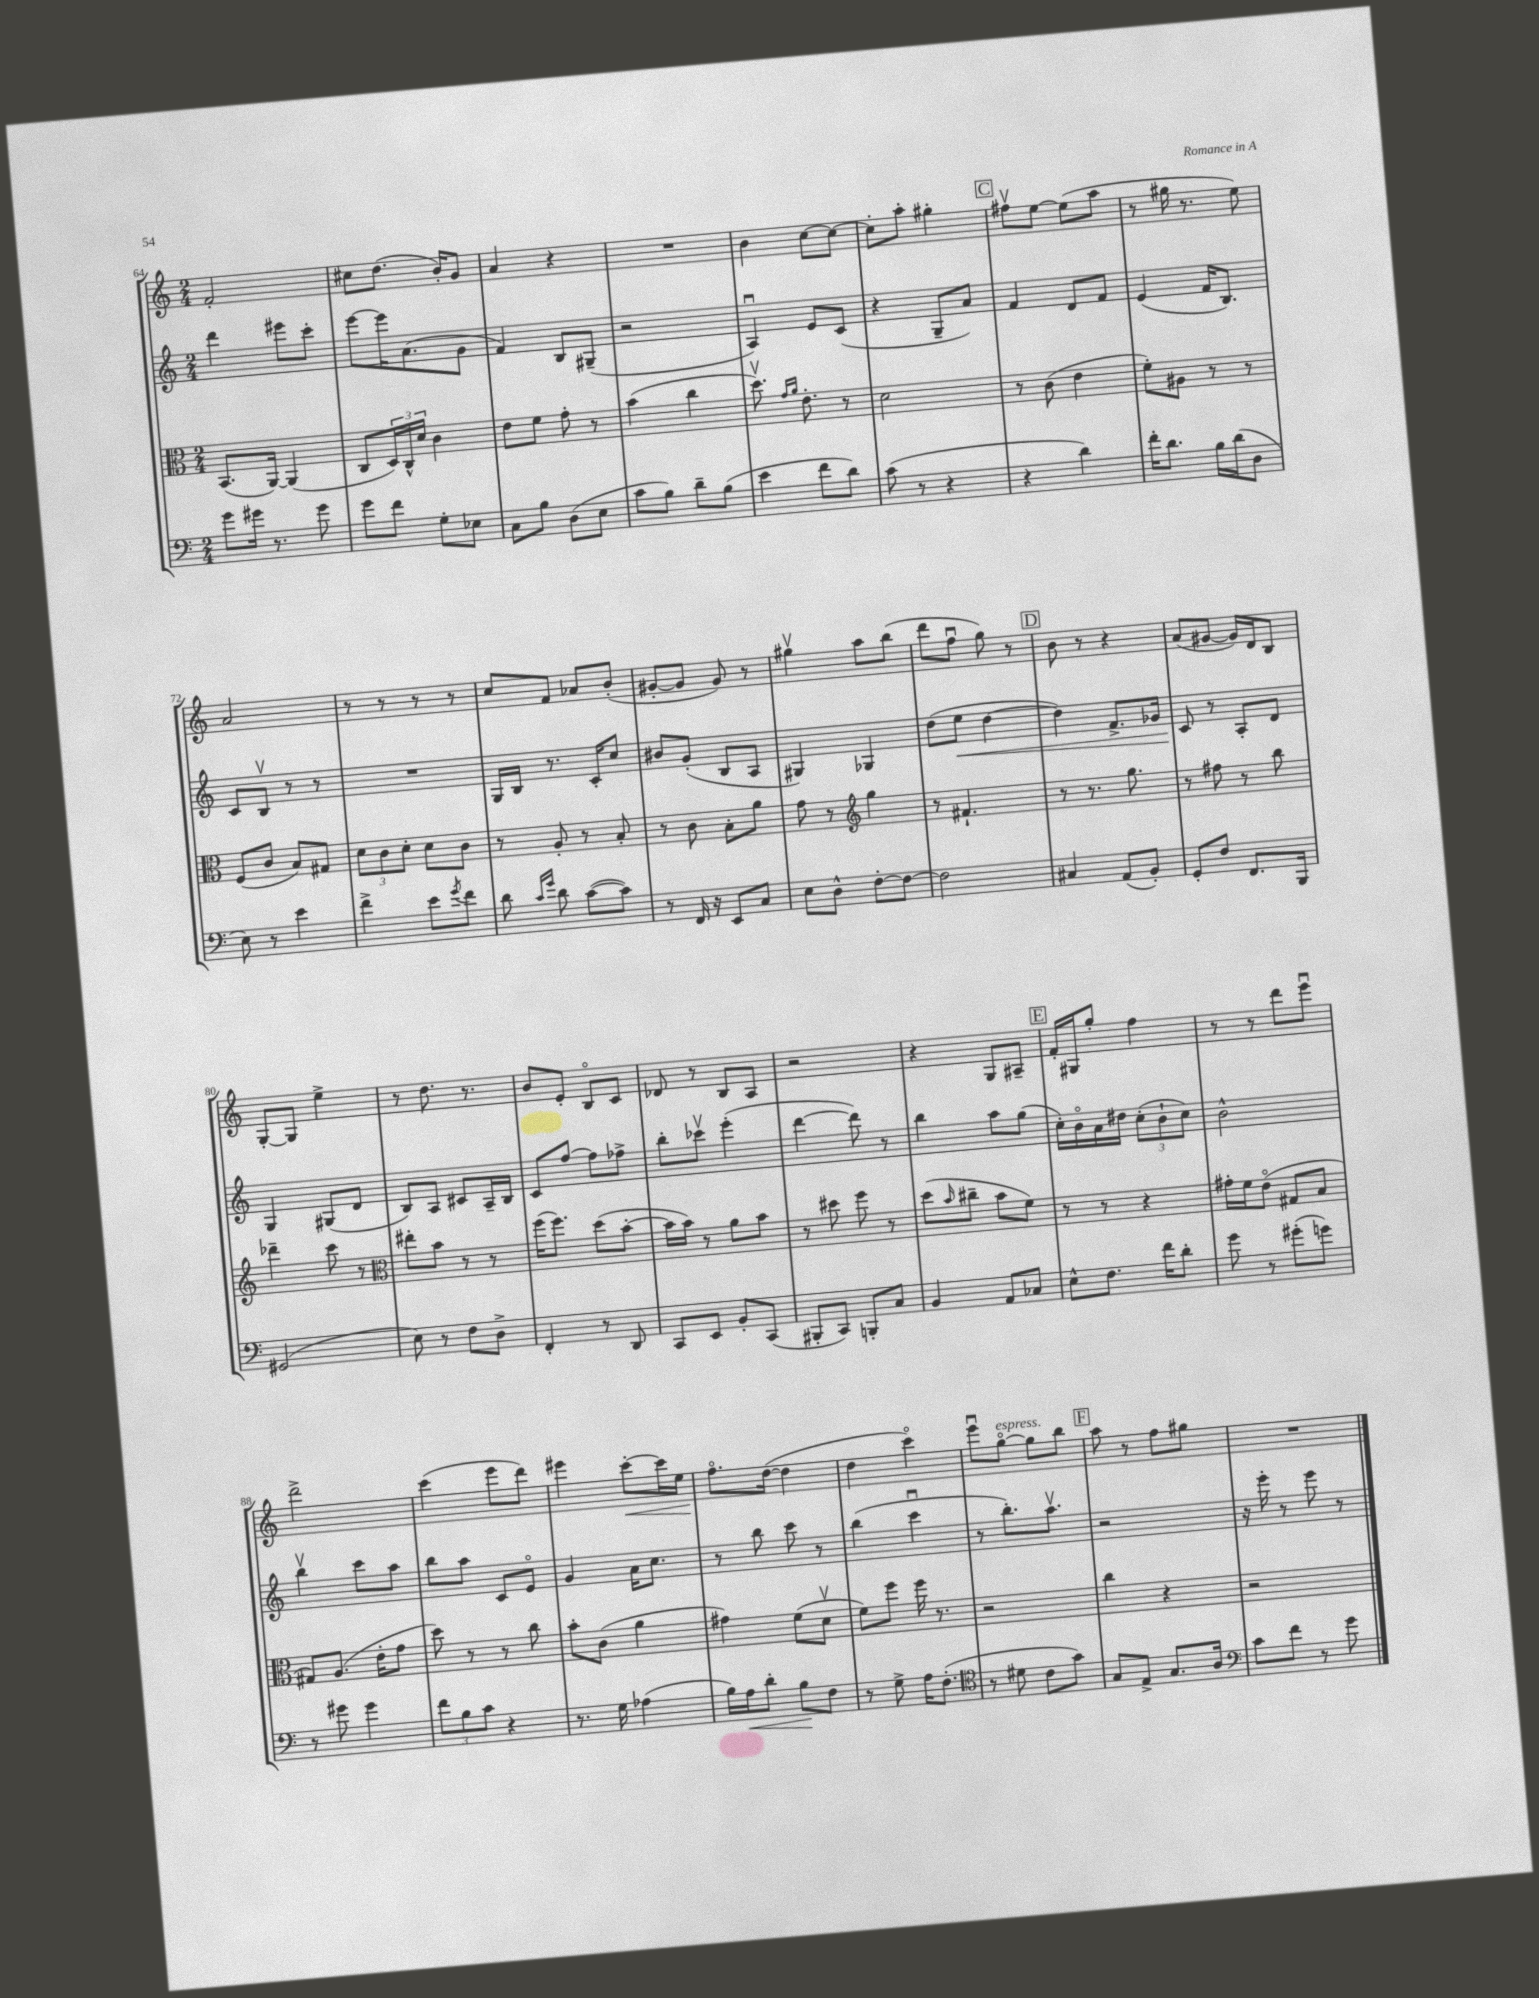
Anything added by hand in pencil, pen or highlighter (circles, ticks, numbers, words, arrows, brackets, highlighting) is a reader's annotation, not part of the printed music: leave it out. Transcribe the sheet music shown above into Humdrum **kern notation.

**kern	**kern	**kern	**kern
*staff4	*staff3	*staff2	*staff1
*clefF4	*clefC3	*clefG2	*clefG2
*k[]	*k[]	*k[]	*k[]
*M2/4	*M2/4	*M2/4	*M2/4
8g	(8.BB	4ddd	2f'
16g#	.	.	.
8.r	[16AA)	.	.
.	(4AA]	8eee#	.
8g#	.	8ccc'	.
=	=	=	=
8g	8C	[8eee	8cc#
8f	24D)	16eee]	(8.dd
.	24C^^	.	.
.	.	(8.a	.
.	24d	.	.
8G'	4c	.	.
.	.	.	16b')
8E-	.	8g	8g
=	=	=	=
8C	8e	4f)	4a
8B	8f	.	.
(8D	8g'	8B	4r
8E	8r	(8G#~	.
=	=	=	=
8c	(4b	2r	2r
8B)	.	.	.
8d~	4cc	.	.
(8B	.	.	.
=	=	=	=
4e	8.ddv)	4Au)	4b
.	16qqg	.	.
.	16qqa	.	.
.	8.e'	.	.
8f	.	8e	[8cc
8d)	8r	(8c	8cc_
=	=	=	=
(8c	2d	4r	8cc']
8r	.	.	8aa'
4r	.	8G~	4gg#'
.	.	8a)	.
=	=	=	=
4r	8r	4f	8ff#v
.	(8c	.	[8ee
4d)	4e	8d	(8ee]
.	.	8f	8aa
=	=	=	=
16f'	8f')	(4e	8r
8.d	.	.	.
.	8A#	.	16gg#
.	.	.	8.r
16B	8r	16f	.
(16d	.	8.B)	.
8D	8r	.	8ee)
=	=	=	=
8E)	(8F	8c	2a
8r	8c	8Bv	.
4e	8B)	8r	.
.	8G#	8r	.
=	=	=	=
4f^	12d	2r	8r
.	12c	.	.
.	.	.	8r
.	12d'	.	.
8e	8d	.	8r
8qg	.	.	.
8f	8c	.	8r
=	=	=	=
8d	8r	16G	8cc
.	.	16B	.
16qqc	.	.	.
16qqg	.	.	.
8d	8A'	8.r	8f
([8c	8r	.	8a-
.	.	16c'	.
8c])	8B'	8cc	(8b'
=	=	=	=
8r	8r	8b#	[8g#'
16FF	8c	(8g'	8g#]
16r	.	.	.
8EE	8B'	8B	8g#)
8C	8a	8A	8r
=	=	=	=
8E	8g	4G#)	4gg#v
8D^^	8r	.	.
*	*clefG2	*	*
[8F'	4gg	4G-	8aa
8F_	.	.	(8bb
=	=	=	=
2F]	8r	(8dd	8ddd
.	4.f#`	8ee	8ffu
.	.	[4dd	8gg)
.	.	.	8r
=	=	=	=
4C#	8r	4dd])	8b
.	8.r	.	8r
(8AA	.	8.f^	4r
.	8.gg	.	.
8BB')	.	.	.
.	.	16g-	.
=	=	=	=
8GG'	8r	8c	(8a
8F	8ff#	8r	[8g#
8.FF	8r	8A'	16g#])
.	.	.	16d
.	8bb	8d	8B
16BBB	.	.	.
=	=	=	=
(2GG#	4ddd-~	4G	[8G'
.	.	.	8G]
.	8ccc	(8G#	4ee^
.	8r	8d	.
=	=	=	=
*	*clefC3	*	*
8E)	8ee#'	8B)	8r
8r	8b	8A	8.dd
8F	8r	8c#	.
.	.	.	8.r
8D^	8r	16A~	.
.	.	16B	.
=	=	=	=
4FF'	(16ff	8c	8b
.	8.ff)	.	.
.	.	[8ff	8e'
8r	(8dd	8ff]	8Bo
8DD	[8b'	8ff-^	8c
=	=	=	=
8CC	16b]	8bb'	8d-
.	16b)	.	.
8EE	8r	8ccc-v	8r
8BB'	8a	(4eee'	8B
(8CC	8b	.	8A
=	=	=	=
8BBB#'	8r	[4ddd	2r
8CC)	8dd#	.	.
8BBB'	8ff	8ddd])	.
8C	8r	8r	.
=	=	=	=
4BB	(8dd	4bb	4r
.	16qqb	.	.
.	8cc#~	.	.
8AA	8b	8aa	8G
8C-	8f)	(8gg	8A#~
=	=	=	=
8E^^	8r	16cc')	16f'
.	.	16bo	16G#
8.F	8r	16a	8gg'
.	.	16dd#	.
.	4r	(12cc'	4ff
16f	.	.	.
.	.	12b`	.
8d'	.	.	.
.	.	12cc)	.
=	=	=	=
8g	16g#'	2b^^	8r
.	16f	.	.
8r	(8eo	.	8r
(8g#'	8G#	.	8ddd
8g)	8B	.	8eeeu
=	=	=	=
8r	8G#)	4bbv	2ddd^
8g#	(8.A	.	.
4g#	.	8ccc	.
.	16e'	.	.
.	8g	8aa	.
=	=	=	=
12f	8dd)	8bb	(4ccc
12B	.	.	.
.	8r	8aa	.
12c	.	.	.
4r	8r	8c	8eee
.	8cc	8eo	8ddd)
=	=	=	=
8.r	8b'	4g	4eee#
.	(8c	.	.
16G	.	.	.
(4A-	4a	16a	[8ccc'
.	.	8.cc	.
.	.	.	16ccc]
.	.	.	16ee
=	=	=	=
16B)	4g#)	8r	8.ffo
16A	.	.	.
8d'	.	8bb	.
.	.	.	([16dd
8B	(8f	8ccc	4dd]
8F	8dv	8r	.
=	=	=	=
8r	8f)	(4bb	4dd
8G^	8ff	.	.
16A	16ff	4cccu	4ccco)
(8.F'	8.r	.	.
=	=	=	=
*clefC4	*	*	*
8r	2r	8r	8eeeu
8d#	.	8.bb')	[8ggo
8c	.	.	8gg]
.	.	8.aav	.
8g)	.	.	8bb
=	=	=	=
8G	4cc	2r	8aa
8E^	.	.	8r
8.G	4r	.	8ff
.	.	.	8gg#
16A	.	.	.
=	=	=	=
*clefF4	*	*	*
8c	2r	16r	2r
.	.	16eee'	.
8f	.	8r	.
8r	.	8eee	.
8g	.	8r	.
==	==	==	==
*-	*-	*-	*-
